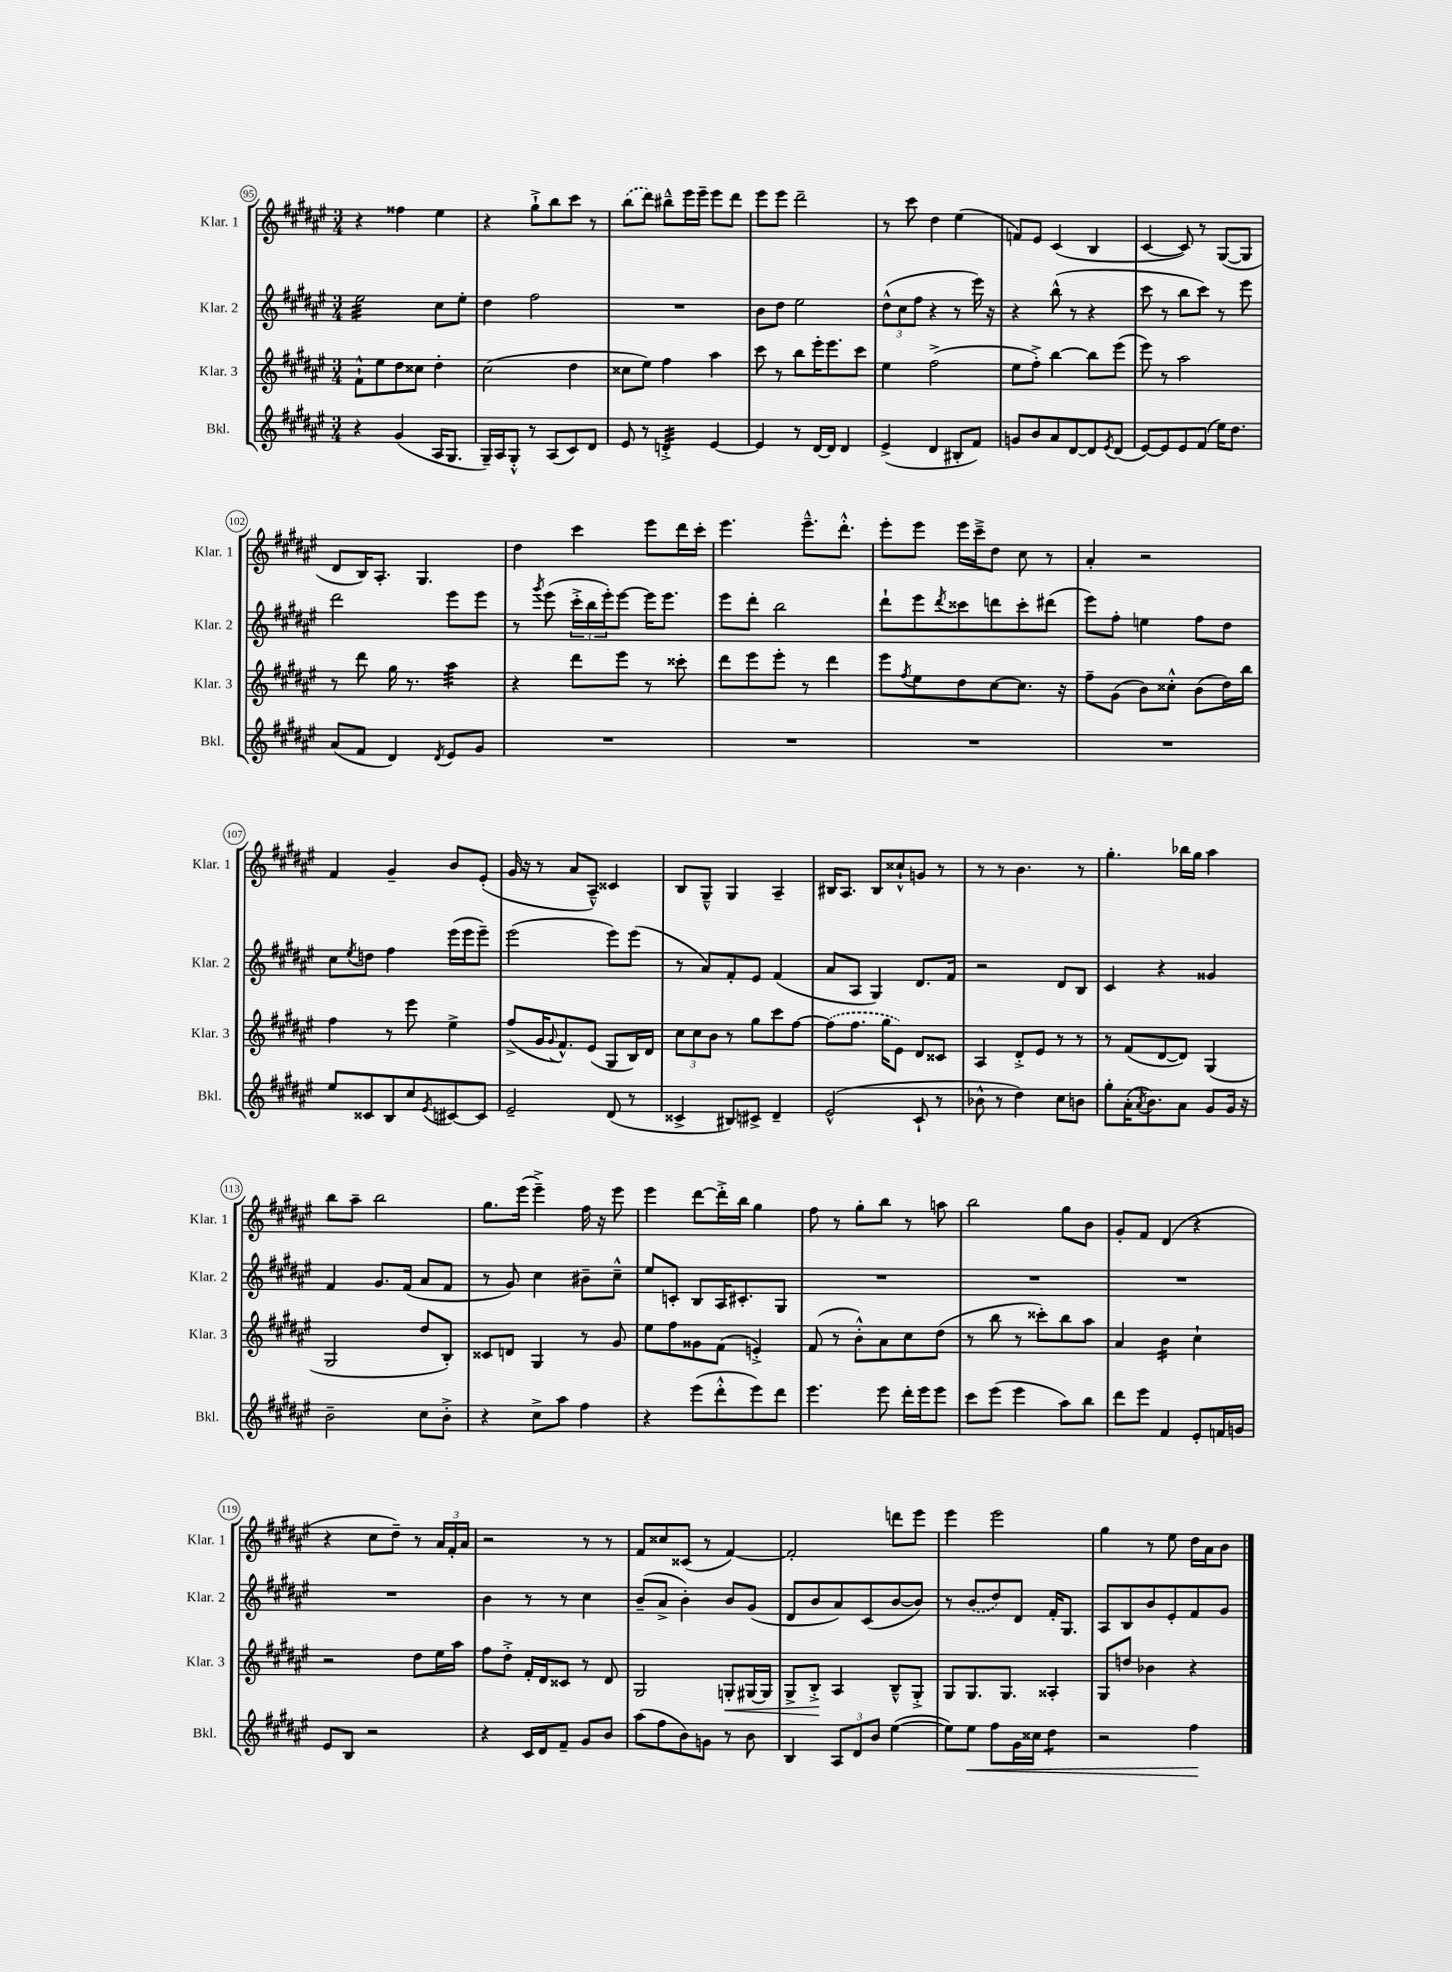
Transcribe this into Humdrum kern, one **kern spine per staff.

**kern	**kern	**kern	**kern
*staff4	*staff3	*staff2	*staff1
*clefG2	*clefG2	*clefG2	*clefG2
*k[f#c#g#d#a#e#]	*k[f#c#g#d#a#e#]	*k[f#c#g#d#a#e#]	*k[f#c#g#d#a#e#]
*M3/4	*M3/4	*M3/4	*M3/4
4r	8f#`^^	2ee#	4r
.	8ee#	.	.
(4g#	8dd#	.	4ff##
.	8cc##	.	.
16A#	4dd#'	8cc#	4ee#
8.G#	.	.	.
.	.	8ee#'	.
=	=	=	=
16G#~)	(2cc#	4dd#	4r
16A#	.	.	.
8G#'^^	.	.	.
8r	.	2ff#	8gg#`^
(8A#	.	.	8bb
8c#)	4dd#	.	8ccc#
8d#	.	.	8r
=	=	=	=
8e#	8cc##	2.r	(8bb
8r	8ee#)	.	8ddd#)
4d'^	4ff#	.	8bb#~^^
.	.	.	16eee#
.	.	.	16eee#~
[4e#	4aa#	.	8eee#
.	.	.	8ddd#
=	=	=	=
4e#]	8ccc#	8b	8eee#
.	8r	8dd#	8eee#
8r	8bb	2ee#	2ddd#~
[16d#	16eee#'	.	.
16d#]	8.eee#	.	.
4d#	.	.	.
.	8ccc#	.	.
=	=	=	=
(4e#^	4ee#	(12dd#^^	8r
.	.	12cc#	.
.	.	.	8ccc#
.	.	12ff#	.
4d#	(2ff#^	4r	4dd#
8B#'	.	8r	(4ee#
8f#)	.	16eee#)	.
.	.	16r	.
=	=	=	=
8g	8ee#	4r	8f)
8b	8ff#'^)	.	8e#
8a#	[4bb	(8bb^^	(4c#
[8d#	.	8r	.
8d#]	8bb]	4r	4B
8qe#	.	.	.
(8d#	(8eee#	.	.
=	=	=	=
[8e#)	8eee#)	8ccc#	[4c#
8e#]	8r	8r	.
8e#	2aa#	8bb	8c#])
(8f#	.	8ccc#)	8r
16ee#)	.	8r	([8G#
8.dd#	.	.	.
.	.	8eee#	8G#]
=	=	=	=
(8a#	8r	2ddd#	8d#
8f#	8ddd#	.	16B)
.	.	.	8.A#'
4d#)	16gg#	.	.
.	8.r	.	.
.	.	.	4.G#
8qd#	.	.	.
8e#	4aa#	8eee#	.
8g#	.	8eee#	.
=	=	=	=
2.r	4r	8r	4dd#
.	.	8qggg#	.
.	.	(8eee#	.
.	8ddd#	24ccc#'^	4ccc#
.	.	24bb	.
.	.	24eee#')	.
.	8eee#	[8eee#	.
.	8r	16eee#]	8eee#
.	.	8.eee#	.
.	8ccc##'	.	16ddd#
.	.	.	16ccc#'
=	=	=	=
2.r	8ddd#	8eee#	4.eee#
.	8eee#	8ddd#'	.
.	8eee#'	2bb	.
.	8r	.	8.eee#~^^
.	4ddd#	.	.
.	.	.	8.ddd#'^^
=	=	=	=
2.r	8eee#	8ddd#`	8eee#'
.	8qff#	.	.
.	8ee#	8eee#	8eee#
.	.	8qddd#	.
.	8dd#	8ccc##	16eee#
.	.	.	16ccc#~^
.	[8cc#	8ddd	8dd#
.	8.cc#]	8ccc##'	8cc#
.	.	(8ddd#	8r
.	16r	.	.
=	=	=	=
2.r	8ff#~	8eee#)	4a#'
.	(8g#	8ff#'	.
.	8b)	4ee	2r
.	8cc##'^^	.	.
.	(8b	8ff#	.
.	16dd#)	8dd#	.
.	16bb	.	.
=	=	=	=
8ee#	4ff#	8cc#	4f#
.	.	8qee#	.
8c##	.	8dd	.
8B	8r	4ff#	4g#~
8cc#	8eee#	.	.
8qe#	.	.	.
[8c#	4ee#^	(16eee#	8b
.	.	16eee#	.
8c#]	.	8eee#~)	(8e#'
=	=	=	=
2e#~	(8ff#^	(2eee#	16g#
.	.	.	16r
.	16g#	.	8r
.	8qqg#	.	.
.	8.f#^^)	.	.
.	.	.	8a#
.	(8e#	.	8A#~^^)
(8d#	8G#	8eee#)	4c##
8r	16B)	(8eee#	.
.	16d#	.	.
=	=	=	=
4c##^	12cc#	8r	8B
.	12cc#	.	.
.	.	8a#)	8G#~^^
.	12b	.	.
8B#)	8r	8f#'	4G#
8c#^	8gg#	8e#	.
4d#~	8ccc#	(4f#	4A#~
.	[8ff#	.	.
=	=	=	=
(2e#^^	(8ff#]	8a#	16B#
.	.	.	8.A#
.	8.ff#	8A#	.
.	.	4G#)	8B#
.	16gg#	.	.
.	8e#)	.	8cc##`^^
8c#`	8d#	8.d#	8g
8r	8c##	.	8r
.	.	16f#	.
=	=	=	=
8b-^^	4A#	2r	8r
8r	.	.	8r
4dd#)	8d#'^	.	4.b
.	8e#	.	.
8cc#	8r	8d#	.
8b	8r	8B	8r
=	=	=	=
8gg#'	8r	4c#	4.gg#'
(16a#'	(8f#	.	.
8qa#	.	.	.
8.b)	.	.	.
.	[8d#	4r	.
8a#	8d#])	.	16bb-
.	.	.	16gg#
8g#	(4G#	4g##	4aa#
16g#	.	.	.
16r	.	.	.
=	=	=	=
2b~	2G#	4f#	8bb
.	.	.	8aa#~
.	.	8.g#	2bb
.	.	(16f#	.
8cc#	8dd#	8a#	.
8b'^	8B')	8f#	.
=	=	=	=
4r	8c##	8r	8.gg#
.	8d	8g#)	.
.	.	.	(16eee#
8cc#^	4G#	4cc#	4eee#~^)
8aa#	.	.	.
4ff#	8r	8b#~	16ff#
.	.	.	16r
.	8g#	8cc#~^^	8eee#
=	=	=	=
4r	8ee#	8ee#	4eee#
.	8ff#	8c'	.
(8eee#	8g##	8B	[8ddd#
8ddd#'^^	(8f#	16A#	16ddd#'^]
.	.	8.c#'	16bb
8eee#)	4e'^)	.	4gg#
8ddd#	.	8G#	.
=	=	=	=
4.eee#	(8f#	2.r	8ff#
.	8r	.	8r
.	8b'^^)	.	8gg#'
8eee#	8a#	.	8bb
16ddd#'	8cc#	.	8r
16eee#	.	.	.
8eee#	(8dd#	.	8aa
=	=	=	=
8ccc#	8r	2.r	2bb
(8eee#	8bb	.	.
4eee#	8r	.	.
.	8ccc##')	.	.
8aa#)	8bb	.	8gg#
8bb	8aa#	.	8b
=	=	=	=
8ddd#	4a#	2.r	8g#'
8eee#	.	.	8f#
4f#	4b	.	(4d#
8e#'	4cc#`	.	4r
16f	.	.	.
16g	.	.	.
=	=	=	=
8e#	2r	2.r	4r
8B	.	.	.
2r	.	.	8cc#
.	.	.	8dd#~)
.	8dd#	.	8r
.	16ee#	.	24a#
.	.	.	24f#'
.	16aa#	.	.
.	.	.	24a#
=	=	=	=
4r	8ff#	4b	2r
.	8dd#'^	.	.
16c#	16f#'	8r	.
16d#	16d#	.	.
8f#~	8c##	8r	.
8g#	8r	4cc#	8r
8b	8d#	.	8r
=	=	=	=
(8aa#	2G#	(8b~	8f#
8ff#	.	8a#^	8cc##
8b)	.	4b')	(8c##
8g	.	.	8r
8r	8G'	8b	[4f#)
8b	[16G#	(8g#	.
.	16G#]	.	.
=	=	=	=
4B	8G#^	8d#	2f#']
.	8B'^	8b	.
12A#	4A#	8a#)	.
12d#	.	.	.
.	.	(8c#	.
12b	.	.	.
([4ee#	8B~^^	[8b	8ddd
.	8G#'^	8b])	8eee#
=	=	=	=
8ee#])	8G#	8r	4eee#
8ee#	8.G#	(8b	.
8ff#	.	8dd#)	2eee#
.	8.G#	.	.
16g#	.	8d#	.
16cc##	.	.	.
4dd#	4A##'	16f#'	.
.	.	8.G#	.
=	=	=	=
2r	8G#	8A#	4gg#
.	8dd	8B	.
.	4b-	8b	8r
.	.	8e#'	8ee#
4ff#	4r	8f#	16dd#
.	.	.	16a#
.	.	8g#	8b
==	==	==	==
*-	*-	*-	*-
